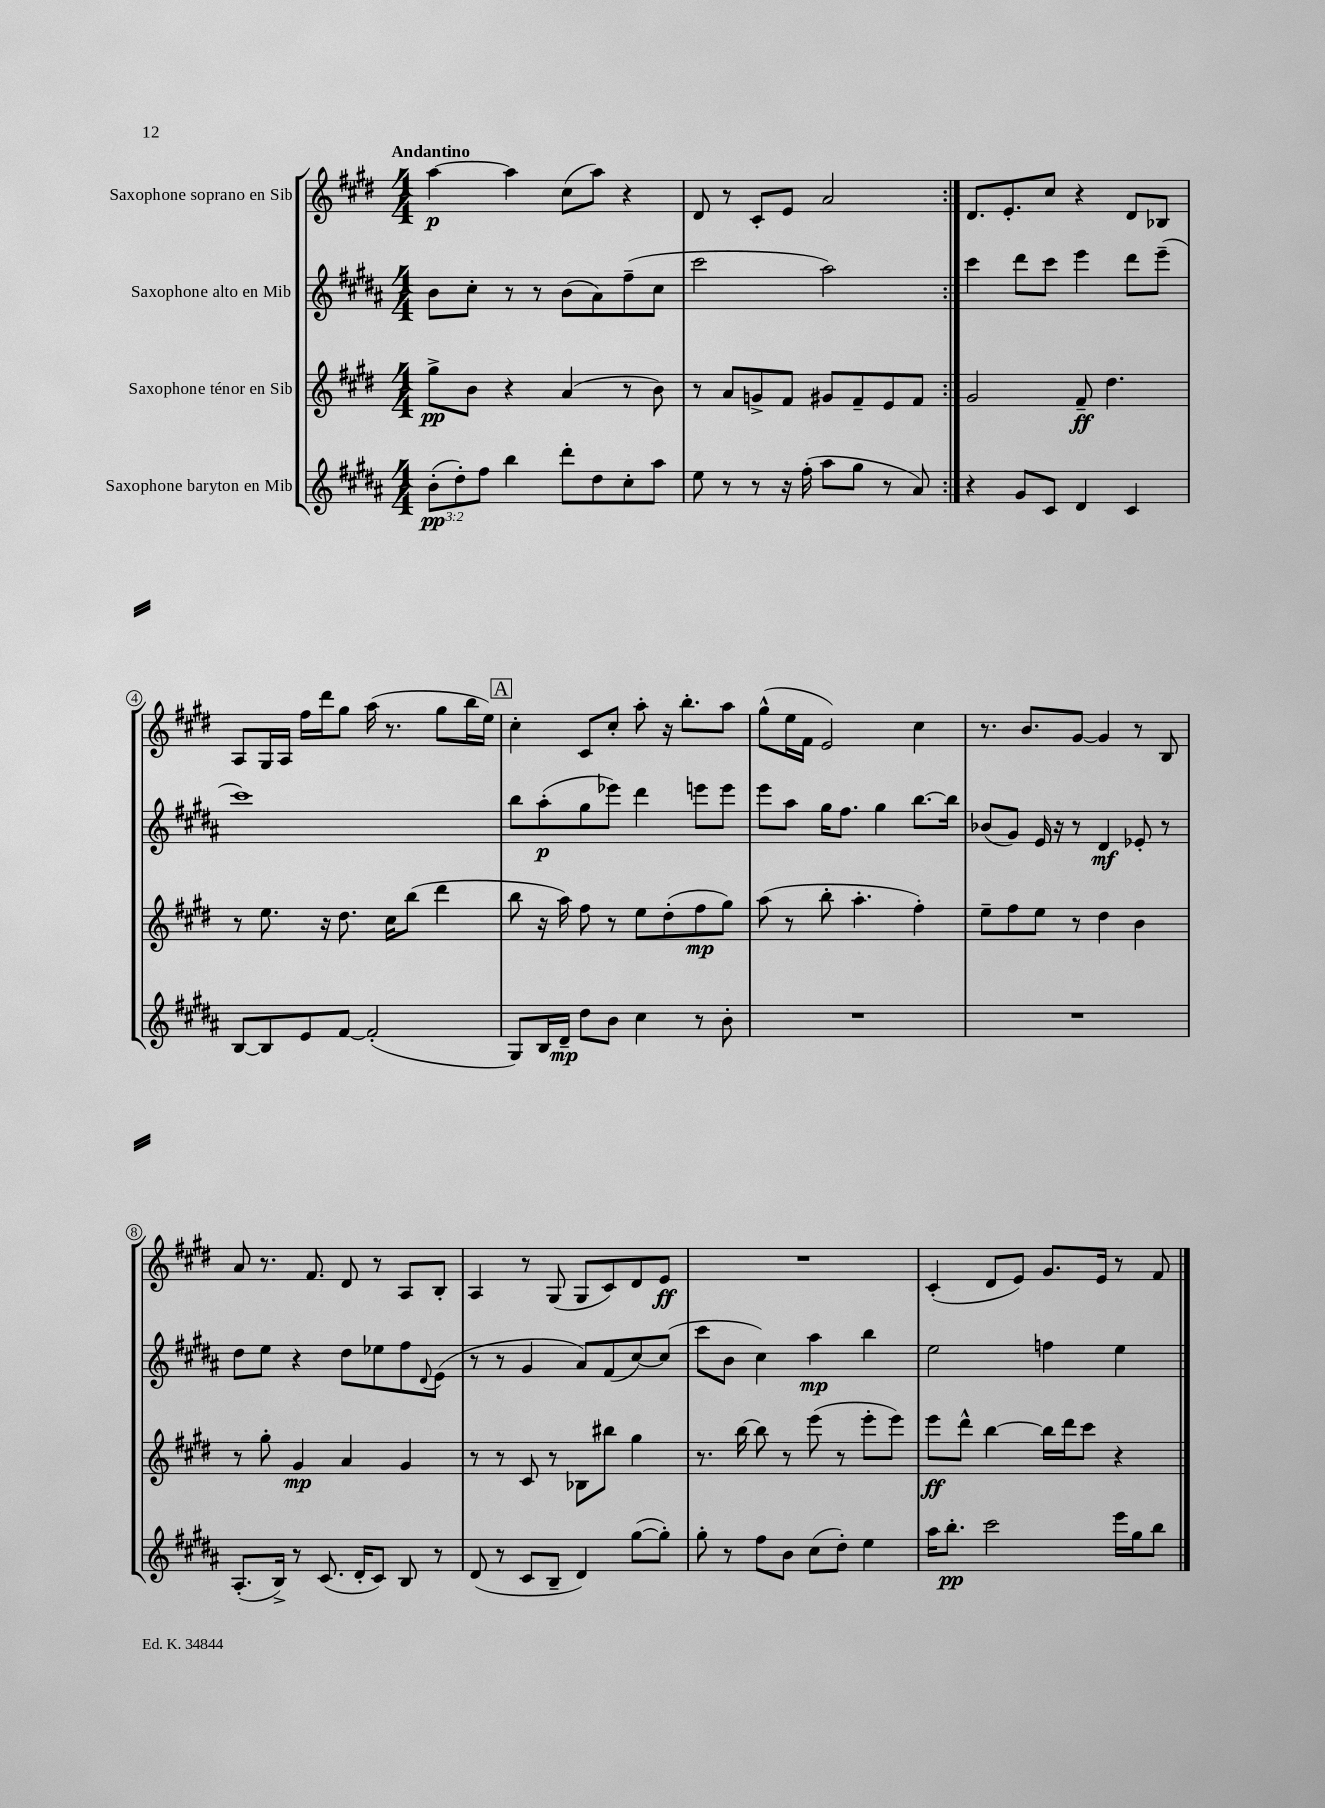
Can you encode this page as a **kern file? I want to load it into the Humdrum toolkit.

**kern	**dynam	**kern	**dynam	**kern	**dynam	**kern	**dynam
*part4	*part4	*part3	*part3	*part2	*part2	*part1	*part1
*staff4	*staff4	*staff3	*staff3	*staff2	*staff2	*staff1	*staff1
*I"Saxophone baryton en Mib	*	*I"Saxophone ténor en Sib	*	*I"Saxophone alto en Mib	*	*I"Saxophone soprano en Sib	*
*clefG2	*	*clefG2	*	*clefG2	*	*clefG2	*
*k[f#c#g#d#a#]	*	*k[f#c#g#d#]	*	*k[f#c#g#d#a#]	*	*k[f#c#g#d#]	*
*M4/4	*	*M4/4	*	*M4/4	*	*M4/4	*
=1	=1	=1	=1	=1	=1	=1	=1
!	!	!	!	!	!	!LO:TX:a:B:t=Andantino	!
(12b'\L	pp	8gg#^\L	pp	8b\L	.	[4aa\	p
12dd#'\)	.	.	.	.	.	.	.
.	.	8b\J	.	8cc#'\J	.	.	.
12ff#\J	.	.	.	.	.	.	.
4bb\	.	4r	.	8r	.	4aa\]	.
.	.	.	.	8r	.	.	.
8ddd#'\L	.	(4a/	.	(8b\L	.	(8cc#\L	.
8dd#\	.	.	.	8a#\)	.	8aa\J)	.
8cc#'\	.	8r	.	(8ff#~\	.	4r	.
8aa#\J	.	8b\)	.	8cc#\J	.	.	.
=2	=2	=2	=2	=2	=2	=2	=2
8ee\	.	8r	.	2ccc#\	.	8d#/	.
8r	.	8a/L	.	.	.	8r	.
8r	.	8gn^/	.	.	.	8c#'/L	.
16r	.	8f#/J	.	.	.	8e/J	.
(16ff#'\	.	.	.	.	.	.	.
8aa#\L	.	8g#X/L	.	2aa#\)	.	2a/	.
8gg#\J	.	8f#~/	.	.	.	.	.
8r	.	8e/	.	.	.	.	.
8a#/)	.	8f#/J	.	.	.	.	.
=3:|!	=3:|!	=3:|!	=3:|!	=3:|!	=3:|!	=3:|!	=3:|!
4r	.	2g#/	.	4ccc#\	.	8.d#/L	.
.	.	.	.	.	.	8.e'/	.
8g#/L	.	.	.	8ddd#\L	.	.	.
8c#/J	.	.	.	8ccc#\J	.	8cc#/J	.
4d#/	.	8f#~/	ff	4eee\	.	4r	.
.	.	4.dd#\	.	.	.	.	.
4c#/	.	.	.	8ddd#\L	.	8d#/L	.
.	.	.	.	(8eee~\J	.	8B-X/J	.
!!LO:LB:g=z
=4	=4	=4	=4	=4	=4	=4	=4
[8B/L	.	8r	.	1ccc#)	.	8A/L	.
8B/]	.	8.ee\	.	.	.	16G#/L	.
.	.	.	.	.	.	16A/JJ	.
8e/	.	.	.	.	.	16ff#\LL	.
.	.	16r	.	.	.	16ddd#\J	.
[8f#/J	.	8.dd#\	.	.	.	8gg#\J	.
(2f#'/]	.	.	.	.	.	(16aa\	.
.	.	16cc#\KL	.	.	.	8.r	.
.	.	(8bb\J	.	.	.	.	.
.	.	4ddd#\	.	.	.	8gg#\L	.
.	.	.	.	.	.	16bb\L	.
.	.	.	.	.	.	16ee\JJ)	.
!!LO:REH:place=s1:t=A
=5	=5	=5	=5	=5	=5	=5	=5
8G#/L)	.	8bb\	.	8bb\L	.	4cc#'\	.
16B/L	.	16r	.	(8aa#'\	p	.	.
16d#~/JJ	mp	16aa\)	.	.	.	.	.
8dd#\L	.	8ff#\	.	8gg#\	.	8c#/L	.
8b\J	.	8r	.	8eee-X\J)	.	8cc#'/J	.
4cc#\	.	8ee\L	.	4ddd#\	.	8aa'\	.
.	.	(8dd#'\	.	.	.	16r	.
.	.	.	.	.	.	8.bb'\L	.
8r	.	8ff#\	mp	8eeen\L	.	.	.
8b'\	.	8gg#\J)	.	8eee\J	.	8aa\J	.
=6	=6	=6	=6	=6	=6	=6	=6
1r	.	(8aa\	.	8eee\L	.	(8gg#^^\L	.
.	.	8r	.	8aa#\J	.	16ee\L	.
.	.	.	.	.	.	16f#\JJ	.
.	.	8bb'\	.	16gg#\KL	.	2e/)	.
.	.	.	.	8.ff#\J	.	.	.
.	.	4.aa'\	.	.	.	.	.
.	.	.	.	4gg#\	.	.	.
.	.	4ff#'\)	.	[8.bb\L	.	4cc#\	.
.	.	.	.	16bb\Jk]	.	.	.
=7	=7	=7	=7	=7	=7	=7	=7
1r	.	8ee~\L	.	(8b-X/L	.	8.r	.
.	.	8ff#\	.	8g#/J)	.	.	.
.	.	.	.	.	.	8.b/L	.
.	.	8ee\J	.	16e/	.	.	.
.	.	.	.	16r	.	.	.
.	.	8r	.	8r	.	[8g#/J	.
.	.	4dd#\	.	4d#/	mf	4g#/]	.
.	.	4b\	.	8e-X'/	.	8r	.
.	.	.	.	8r	.	8B/	.
!!LO:LB:g=z
=8	=8	=8	=8	=8	=8	=8	=8
(8.A#'/L	.	8r	.	8dd#\L	.	8a/	.
.	.	8gg#'\	.	8ee\J	.	8.r	.
16B^/Jk)	.	.	.	.	.	.	.
8r	.	4g#/	mp	4r	.	.	.
.	.	.	.	.	.	8.f#/	.
(8.c#/	.	.	.	.	.	.	.
.	.	4a/	.	8dd#\L	.	8d#/	.
16d#'/KL	.	.	.	.	.	.	.
8c#/J)	.	.	.	8ee-X\	.	8r	.
8B/	.	4g#/	.	8ff#\	.	8A/L	.
.	.	.	.	8qqd#/	.	.	.
8r	.	.	.	(8e\J	.	8B'/J	.
=9	=9	=9	=9	=9	=9	=9	=9
(8d#/	.	8r	.	8r	.	4A/	.
8r	.	8r	.	8r	.	.	.
8c#/L	.	8c#/	.	4g#/	.	8r	.
8B~/J	.	8r	.	.	.	(8G#/	.
4d#/)	.	8B-X\L	.	8a#/L)	.	8G#/L	.
.	.	8bb#X\J	.	(8f#/	.	8c#/)	.
([8gg#\L	.	4gg#\	.	[8cc#/)	.	8d#/	.
8gg#'\J])	.	.	.	(8cc#/J]	.	8e/J	ff
=10	=10	=10	=10	=10	=10	=10	=10
8gg#'\	.	8.r	.	8ccc#\L	.	1r	.
8r	.	.	.	8b\J	.	.	.
.	.	[16bb\	.	.	.	.	.
8ff#\L	.	8bb\]	.	4cc#\)	.	.	.
8b\J	.	8r	.	.	.	.	.
(8cc#\L	.	(8eee\	.	4aa#\	mp	.	.
8dd#'\J)	.	8r	.	.	.	.	.
4ee\	.	8eee'\L	.	4bb\	.	.	.
.	.	8eee\J)	.	.	.	.	.
=11	=11	=11	=11	=11	=11	=11	=11
16aa#\KL	.	8eee\L	ff	2ee\	.	(4c#'/	.
8.bb'\J	pp	.	.	.	.	.	.
.	.	8ddd#^^\J	.	.	.	.	.
2ccc#\	.	[4bb\	.	.	.	8d#/L	.
.	.	.	.	.	.	8e/J)	.
.	.	16bb\LL]	.	4ffn\	.	8.g#/L	.
.	.	16ddd#\J	.	.	.	.	.
.	.	8ccc#\J	.	.	.	.	.
.	.	.	.	.	.	16e/Jk	.
16eee\LL	.	4r	.	4ee\	.	8r	.
16gg#\J	.	.	.	.	.	.	.
8bb\J	.	.	.	.	.	8f#/	.
==	==	==	==	==	==	==	==
*-	*-	*-	*-	*-	*-	*-	*-
